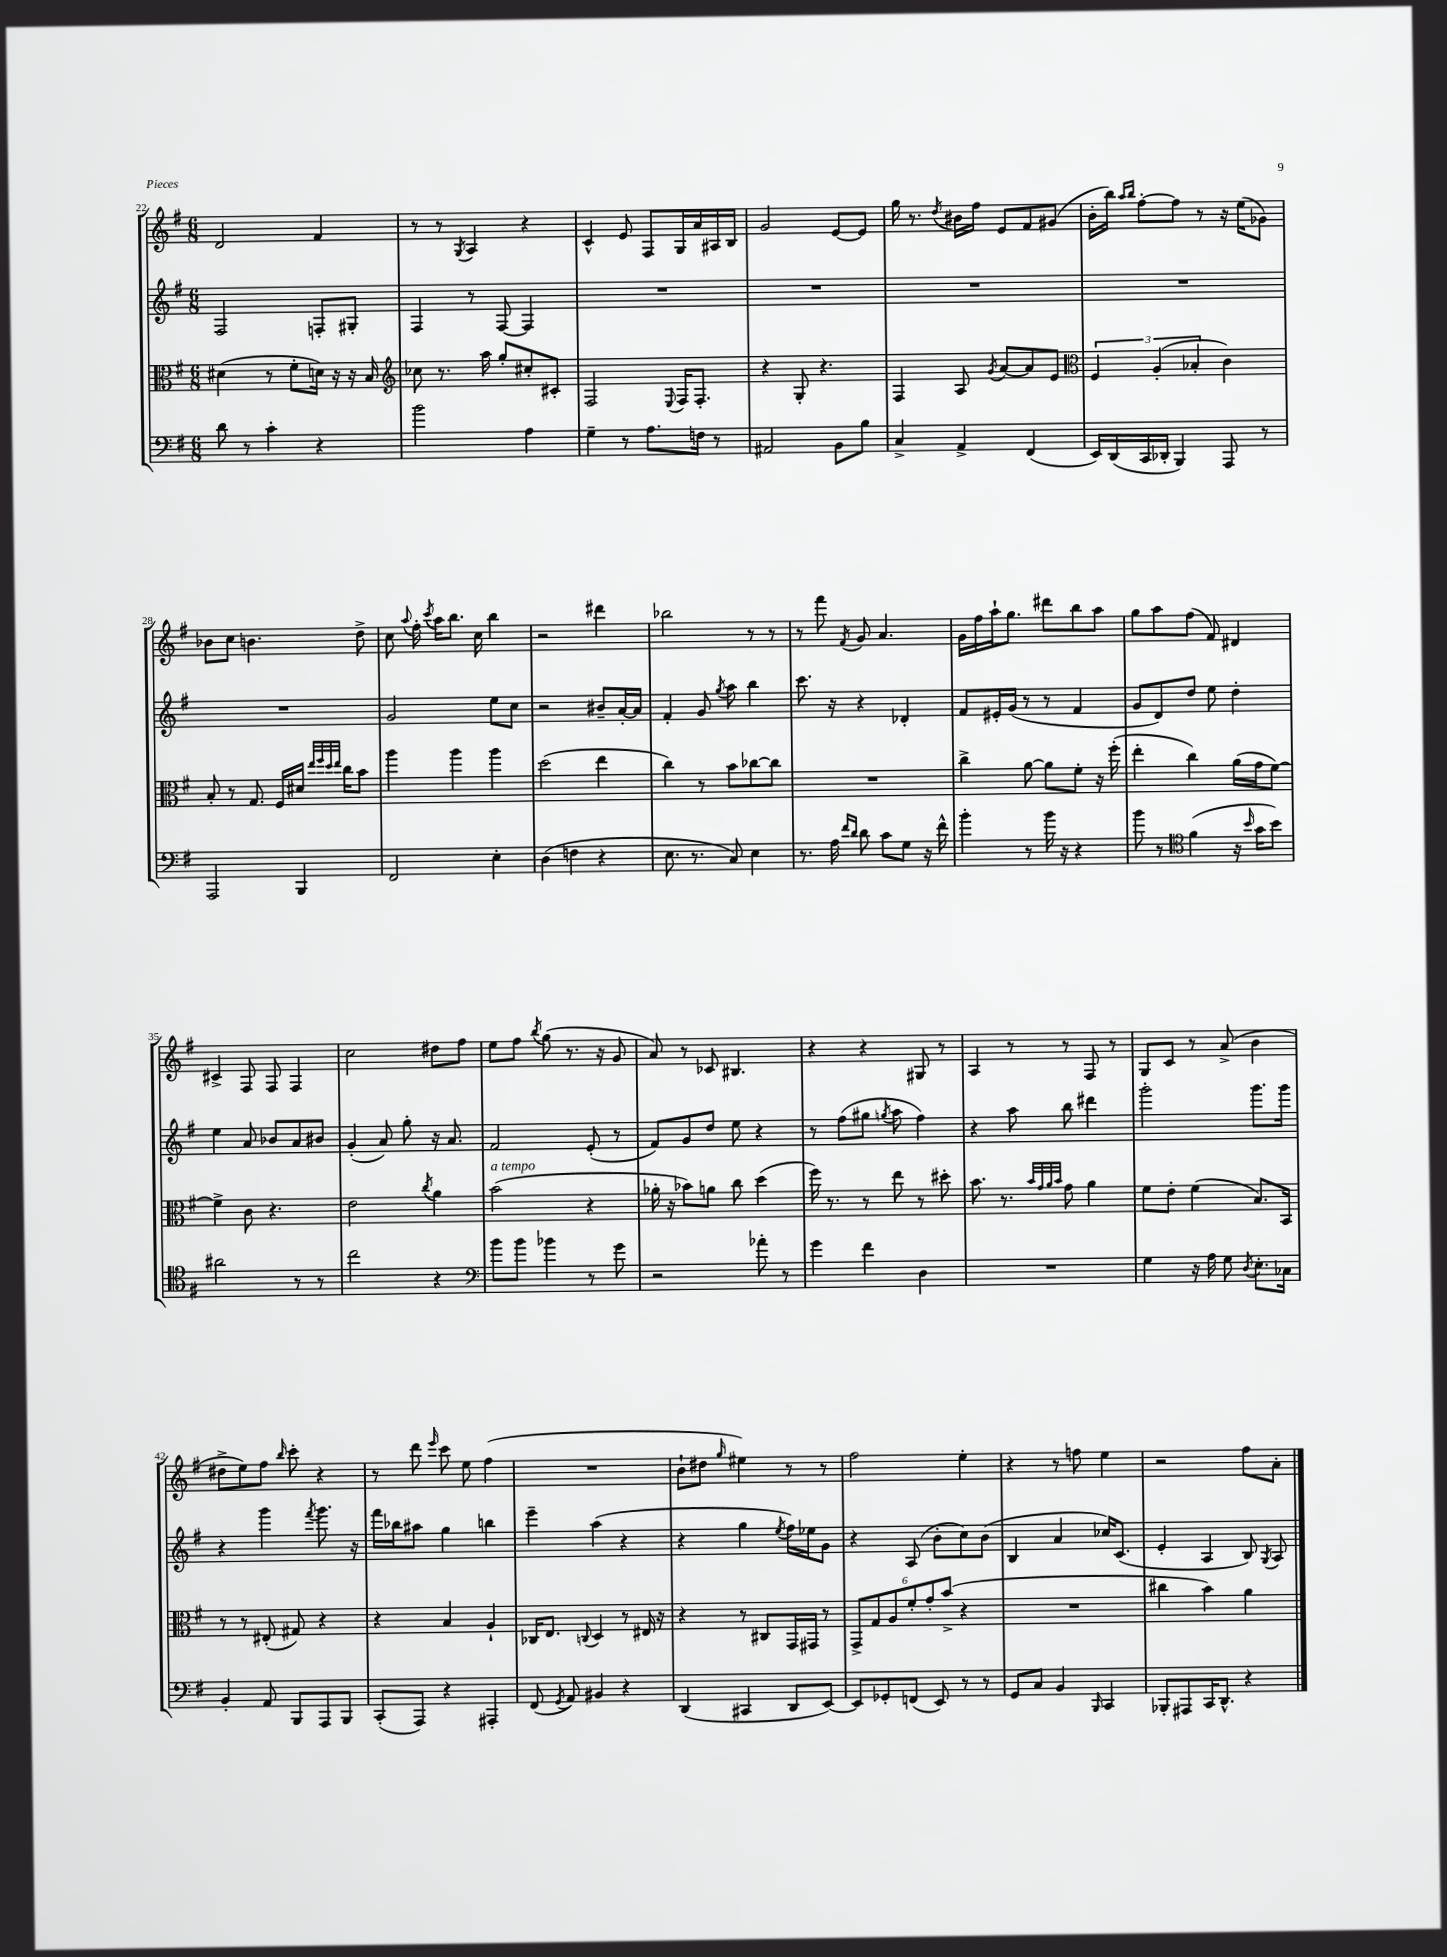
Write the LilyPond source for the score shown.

<<
\new StaffGroup <<
\new Staff = "s0" {
    \clef treble \key g \major \numericTimeSignature \time 6/8
    \autoBeamOff d'2 fis'4 |
    r8 r8 \acciaccatura { g8 } a4 r4 |
    c'4-^ e'8 fis8[ g16 a'16 ais16 b16] |
    g'2 e'8[~ e'8] |
    g''16 r8. \acciaccatura { d''8 } bis'16[ fis''16] e'8[ fis'8 gis'8]( |
    b'16[-. b''16]) \grace { a''16[ b''16] } fis''8[~-. fis''8] r8 r16 e''16[( ges'8]) |
    bes'8[ c''8] b'4. d''8-> |
    c''8 \appoggiatura { a''8 } fis''16-. \acciaccatura { c'''8 } a''16[ b''8.] c''16 b''4 |
    r2 dis'''4 |
    bes''2 r8 r8 |
    r8 fis'''8 \acciaccatura { fis'8 } g'8 a'4. |
    g'16[ fis''16 a''16-! g''8.] dis'''8[ b''8 a''8] |
    g''8[ a''8 fis''8]( fis'8) dis'4 |
    cis'4-> fis8 fis8 fis4 |
    c''2 dis''8[ fis''8] |
    e''8[ fis''8] \acciaccatura { b''8 } g''8( r8. r16 g'8 |
    a'8) r8 ces'8 bis4. |
    r4 r4 gis8 r8 |
    a4 r8 r8 fis8 r8 |
    g8[ c'8] r8 a'8->( b'4 |
    dis''8[-> e''8) fis''8] \grace { b''16 } c'''8-. r4 |
    r8 d'''8 \grace { e'''16 } c'''8 e''8 fis''4( |
    R2. |
    b'8[-! dis''8] \grace { g''16 } eis''4) r8 r8 |
    fis''2 e''4-. |
    r4 r8 f''8 e''4 |
    r2 fis''8[ a'8]-. \bar "|." |
}
\new Staff = "s1" {
    \clef treble \key g \major \numericTimeSignature \time 6/8
    \autoBeamOff fis2 f8[-. gis8]-. |
    fis4 r8 fis8~ fis4 |
    R2. |
    R2. |
    R2. |
    R2. |
    R2. |
    g'2 e''8[ c''8] |
    r2 bis'8[-- a'16~-. a'16] |
    fis'4-. g'8 \acciaccatura { g''8 } a''8 b''4 |
    c'''8. r16 r4 des'4-. |
    fis'8[ eis'16-. g'16]( r8 r8 fis'4 |
    g'8[ d'8) d''8] e''8 d''4-. |
    e''4 a'8 bes'8[ a'8 bis'8] |
    g'4-.( a'8) g''8-. r16 a'8. |
    fis'2 e'8-.( r8 |
    fis'8[) g'8 d''8] e''8 r4 |
    r8 fis''8[( gis''8] \acciaccatura { g''8 } a''8 fis''4) |
    r4 a''8 b''8 dis'''4 |
    g'''2-. g'''8.[ g'''16] |
    r4 g'''4 \acciaccatura { fis'''8 } g'''8. r16 |
    fis'''16[ bes''16 ais''8] g''4 b''4 |
    e'''4-- a''4( r4 |
    r4 g''4 \acciaccatura { e''8 } fis''16[) ees''16 g'8] |
    r4 a8( b'8[-. c''8) b'8]( |
    b4 a'4 ces''16[) c'8.]( |
    e'4-. a4 b8) \acciaccatura { g8 } a8 \bar "|." |
}
\new Staff = "s2" {
    \clef alto \key g \major \numericTimeSignature \time 6/8
    \autoBeamOff dis'4( r8 fis'8[-. d'16]) r16 r16 b16 |
    \clef treble ces''8 r8. a''16 g''8[-. cis''8-. cis'8]-. |
    fis2 \appoggiatura { e8 } fis16[ fis8.]-. |
    r4 g8-. r4. |
    fis4 a8 \acciaccatura { g'8 } a'8[~ a'8 e'8] |
    \clef alto \tuplet 3/2 { fis4 a4-.( bes4-. } c'4) |
    b8-. r8 g8. fis16[ dis'16] \grace { e''32[ fis''32 d''32 e''32] } c''16[ b'8] |
    a''4 a''4 a''4 |
    d''2( e''4 |
    c''4) r8 b'8[ ces''8~ ces''8] |
    R2. |
    c''4-> a'8~ a'8[ fis'8]-. r16 fis''16-.( |
    e''4-. c''4) a'16[( g'16 fis'8]~) |
    fis'4-> c'8 r4. |
    e'2 \acciaccatura { c''8 } a'4 |
    b'2^\markup { \italic "a tempo" }( r4 |
    aes'16-. r16 bes'8[) a'8] c''8 d''4( |
    fis''16) r8. r8 e''8 r8 dis''8-. |
    b'8. r8. \grace { b'32[ g'32 a'32 b'32] } g'8 a'4 |
    fis'8[ e'8]-. fis'4( b8.[) b,16] |
    r8 r8 eis8-.( gis8) r4 |
    r4 b4 a4-! |
    ces16[ e8.] \appoggiatura { c8 } d4 r8 eis16 r16 |
    r4 r8 cis8[ g,16 gis,16] r8 |
    \tuplet 6/4 { g,8[-> g8 a8 fis'8-. g'8-. b'8]->( } r4 |
    R2. |
    cis''4 b'4) a'4 \bar "|." |
}
\new Staff = "s3" {
    \clef bass \key g \major \numericTimeSignature \time 6/8
    \autoBeamOff d'8 r8 c'4-. r4 |
    b'2 a4 |
    g4-- r8 a8.[ f16] r8 |
    ais,2 b,8[ b8] |
    c4-> a,4-> fis,4( |
    e,16[) d,16( c,16 des,16]-. b,,4) a,,8 r8 |
    a,,2 b,,4 |
    fis,2 e4-. |
    d4( f4 r4 |
    e8. r8. c8) e4 |
    r8. a16 \grace { fis'16[ d'16] } d'8 c'8[ g8] r16 fis'16-^ |
    b'4-. r8 b'16 r16 r4 |
    b'8 r8 \clef tenor fis'4( r16 \grace { b'16 } g'16[ b'8]) |
    ais'2 r8 r8 |
    c''2 r4 |
    \clef bass b'8[ b'8] bes'4 r8 g'8 |
    r2 aes'8-. r8 |
    g'4 fis'4 d4 |
    R2. |
    g4 r16 a16 g8 \acciaccatura { d8 } e8.[-. ces16] |
    b,4-. a,8 b,,8[ a,,8 b,,8] |
    c,8[-.( a,,8]) r4 ais,,4-. |
    fis,8( \acciaccatura { g,8 } a,8) bis,4 r4 |
    d,4( cis,4 d,8[ e,8]~) |
    e,8[ ges,8-. f,8]( e,8) r8 r8 |
    g,8[ c8] b,4 \grace { b,,16 } c,4 |
    bes,,8[-. ais,,8 c,16 d,8.]-^ r4 \bar "|." |
}
>>
>>
\layout { \context { \Score currentBarNumber = #22 } }
